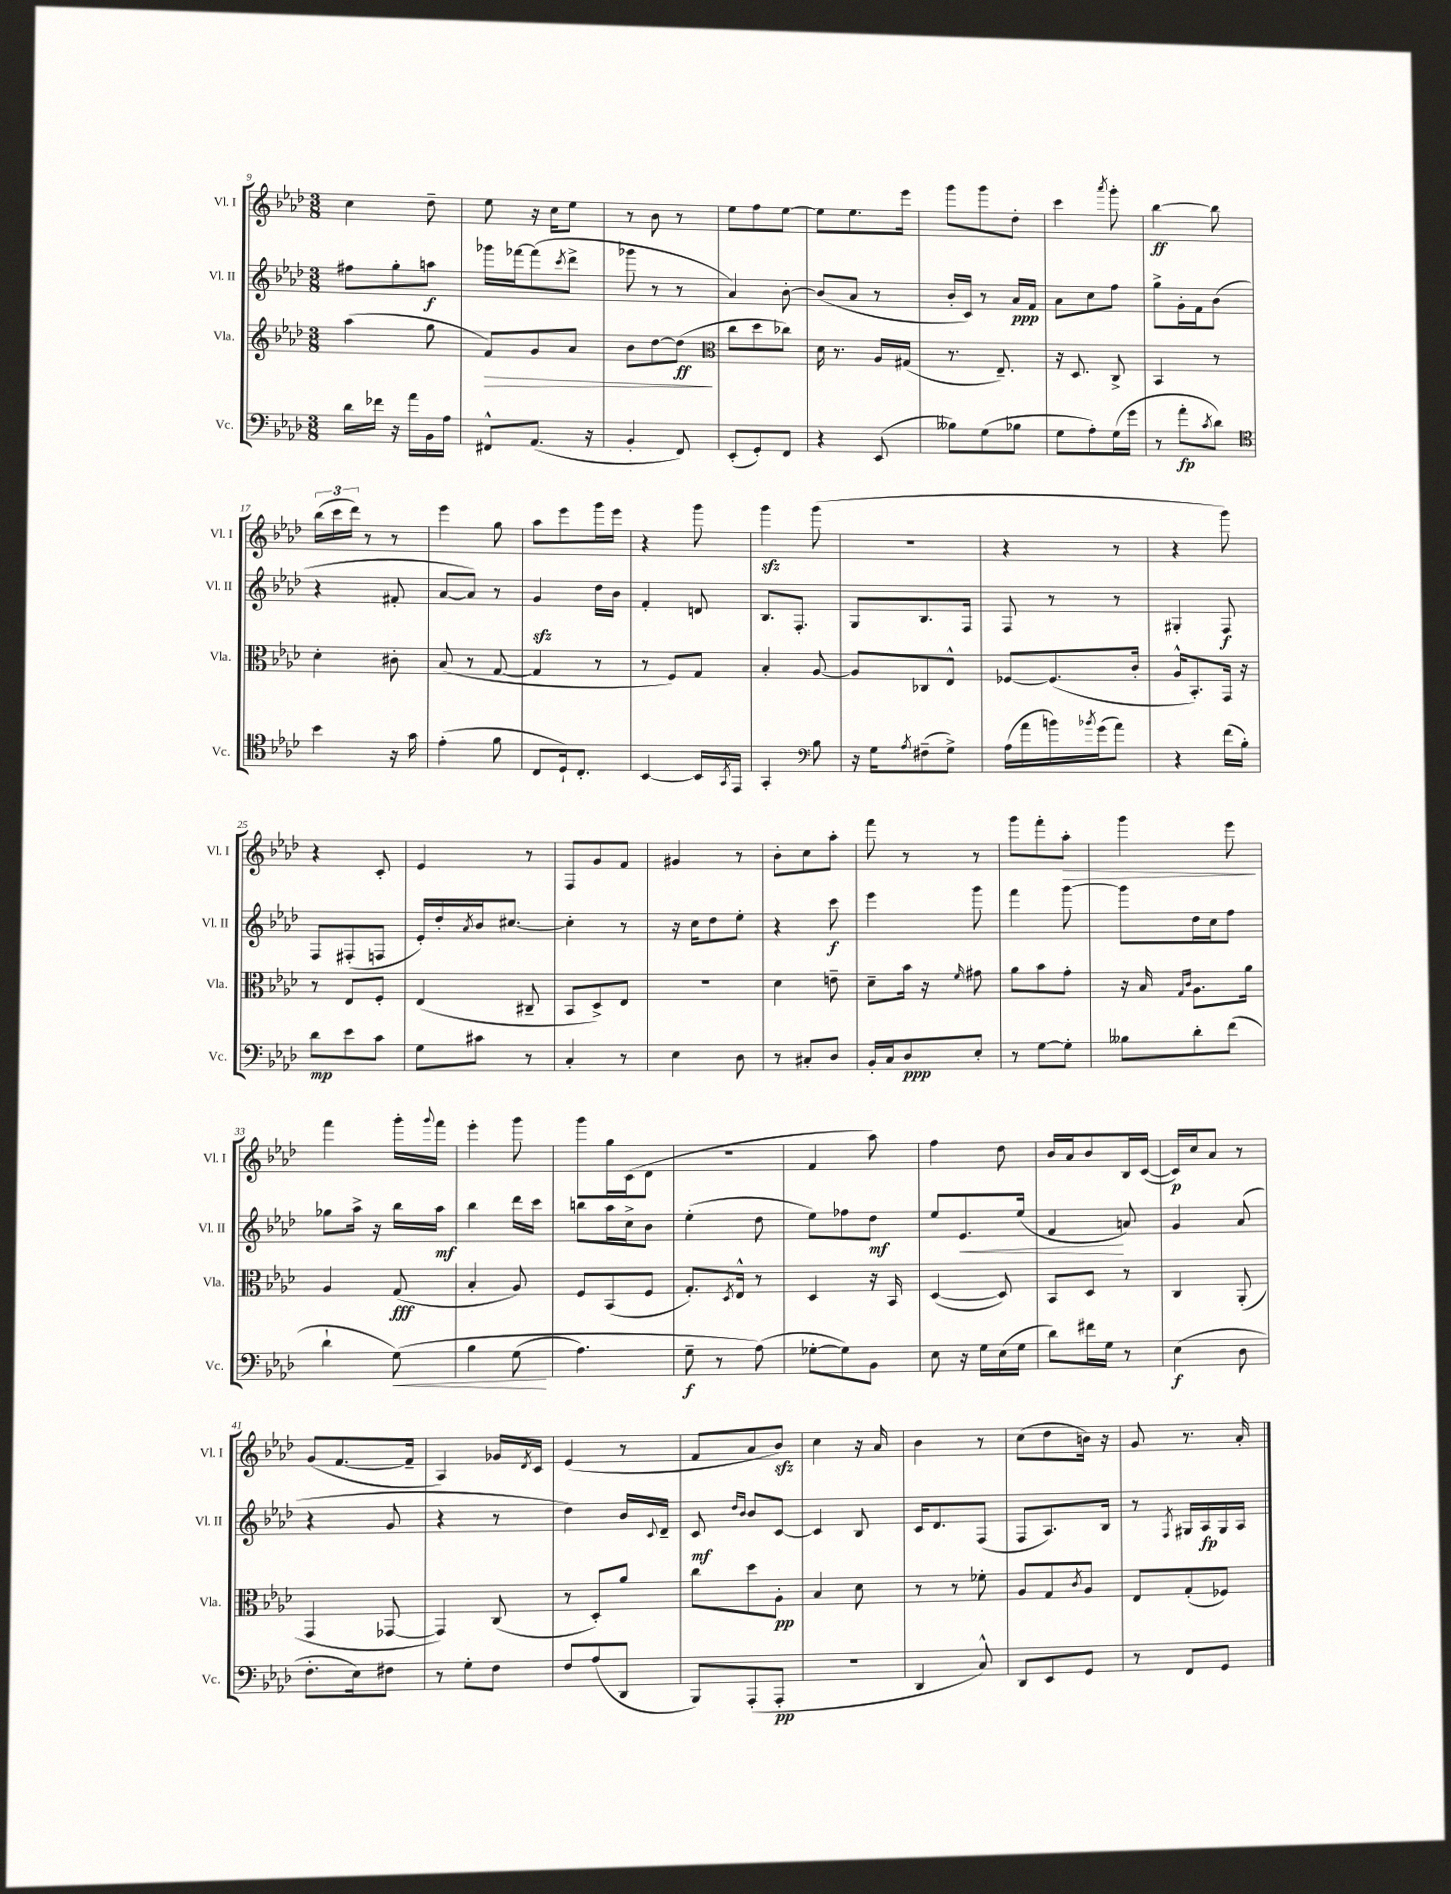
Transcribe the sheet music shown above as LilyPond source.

<<
\new StaffGroup <<
\new Staff = "s0" \with { instrumentName = "Vl. I" shortInstrumentName = "Vl. I" } {
    \clef treble \key aes \major \numericTimeSignature \time 3/8
    c''4 des''8-- |
    ees''8 r16 c''16 ees''8 |
    r8 bes'8 r8 |
    ees''8 f''8 ees''8~ |
    ees''8 ees''8. ees'''16 |
    g'''8 g'''8 des''8-. |
    c'''4 \acciaccatura { aes'''8 } g'''8-. |
    bes''4~\ff bes''8 |
    \tuplet 3/2 { bes''16( c'''16 des'''16) } r8 r8 |
    ees'''4 g''8 |
    aes''8 ees'''8 g'''16 ees'''16 |
    r4 g'''8 |
    g'''4\sfz g'''8( |
    R4. |
    r4 r8 |
    r4 g'''8) |
    r4 c'8-. |
    ees'4 r8 |
    f8 g'8 f'8 |
    gis'4 r8 |
    bes'8-. c''8 aes''8-. |
    f'''8 r8 r8 |
    g'''8 f'''8-. aes''8-.\> |
    g'''4 ees'''8\! |
    f'''4 g'''16-. \appoggiatura { g'''8 } f'''16 |
    ees'''4-. g'''8 |
    g'''8 g''16 c'16( des'8 |
    R4. |
    f'4 aes''8) |
    f''4 des''8 |
    bes'16 aes'16 bes'8 bes16 c'16~( |
    c'16\p) c''16 aes'8 r8 |
    g'8( f'8.~ f'16-- |
    aes4) ges'16 \acciaccatura { des'8 } c'16 |
    ees'4( r8 |
    f'8 aes'8 bes'8\sfz) |
    c''4 r16 aes'16 |
    bes'4 r8 |
    c''8( des''8 b'16) r16 |
    g'8 r8. aes'16-. \bar "|." |
}
\new Staff = "s1" \with { instrumentName = "Vl. II" shortInstrumentName = "Vl. II" } {
    \clef treble \key aes \major \numericTimeSignature \time 3/8
    fis''8 g''8-. a''8\f |
    ges'''16 fes'''16~ fes'''8( \acciaccatura { c'''8 } des'''8-> |
    ges'''8 r8 r8 |
    aes'4) bes'8~-. |
    bes'8( aes'8 r8 |
    bes'16-. c'16) r8 aes'16\ppp f'16 |
    aes'8 c''8 f''8 |
    g''8-> g'16-. f'16 bes'8( |
    r4 fis'8-. |
    aes'8~ aes'8) r8 |
    g'4\sfz des''16 bes'16 |
    f'4-. d'8 |
    bes8. f8.-. |
    g8 bes8. f16 |
    f8 r8 r8 |
    gis4-. f8\f |
    f8 fis8-.( f8 |
    ees'16-.) des''16-. \acciaccatura { aes'8 } bes'16 cis''8.~ |
    cis''4-. r8 |
    r16 c''16 des''8 ees''8-. |
    r4 c'''8\f |
    ees'''4 g'''8 |
    f'''4 g'''8~ |
    g'''8 des''16 c''16 f''8 |
    ges''8 aes''16-> r16 bes''16 aes''16\mf |
    bes''4 des'''16 c'''16 |
    b''8 aes''16 c''16-> bes'8 |
    ees''4-.( des''8 |
    ees''8) fes''8 des''8\mf |
    ees''8 ees'8.\< ees''16( |
    f'4\! a'8) |
    g'4 aes'8( |
    r4 g'8 |
    r4 r8 |
    des''4) bes'16 \appoggiatura { c'8 } des'16-- |
    c'8\mf \grace { des''16 bes'16 } bes'8 c'8~ |
    c'4 bes8 |
    c'16 des'8. f8( |
    f8 aes8.) bes16 |
    r8 \acciaccatura { f8 } gis16 aes16\fp gis16 aes16 \bar "|." |
}
\new Staff = "s2" \with { instrumentName = "Vla." shortInstrumentName = "Vla." } {
    \clef treble \key aes \major \numericTimeSignature \time 3/8
    aes''4( g''8 |
    f'8\>) g'8 aes'8 |
    bes'8 des''8~ des''8\ff\!( |
    \clef alto c''8 des''8 ces''8) |
    des'16 r8. aes16 gis16( |
    r8. ees8.--) |
    r16 des8. c8-> |
    bes,4 r8 |
    des'4-. cis'8-. |
    bes8( r8 g8~ |
    g4 r8 |
    r8 f8) g8 |
    bes4-. aes8~ |
    aes8 ces8 ees8-^ |
    fes8~ fes8.( c'16-. |
    aes16-^ bes,8.-.) g,16 r16 |
    r8 ees8 f8-. |
    ees4( cis8-- |
    bes,8 des8->) ees8 |
    R4. |
    des'4 e'8-- |
    des'8-- bes'16 r16 \grace { f'16 } gis'8 |
    aes'8 bes'8 g'8-. |
    r16 bes16 \grace { g16 c'16 } aes8. aes'16 |
    aes4 g8\fff( |
    bes4-. aes8) |
    f8 bes,8( f8 |
    g8.-.) \acciaccatura { des8 } ees16-^ r8 |
    des4 r16 bes,16 |
    des4~( des8) |
    bes,8 des8 r8 |
    c4 aes,8-.( |
    g,4 ges,8~ |
    ges,4) c8( |
    r8 des8-.) aes'8 |
    c''8 des''8 aes8-.\pp |
    bes4 des'8 |
    r8 r8 fes'8-. |
    aes8 g8 \acciaccatura { c'8 } aes8 |
    ees8 g8-.( fes8) \bar "|." |
}
\new Staff = "s3" \with { instrumentName = "Vc." shortInstrumentName = "Vc." } {
    \clef bass \key aes \major \numericTimeSignature \time 3/8
    des'16 fes'16 r16 aes'16 bes,16 aes16 |
    fis,8-^ aes,8.( r16 |
    bes,4-. f,8) |
    ees,8-.( g,8-.) f,8 |
    r4 ees,8( |
    beses8) g8( bes8 |
    g8 aes8-.) g16( g'16 |
    r8 aes'8-.\fp \acciaccatura { c'8 } des'8) |
    \clef tenor bes'4 r16 g'16 |
    ees'4-.( f'8 |
    c8 des16-!) c8.-. |
    bes,4~ bes,16 \acciaccatura { g,8 } ees,16 |
    g,4-. \clef bass bes8 |
    r16 g16 \acciaccatura { aes8 } fis8--( g8->) |
    aes16( aes'16 b'16) \acciaccatura { bes'8 } g'16( aes'8) |
    r4 f'16( bes16-.) |
    des'8\mp ees'8 c'8 |
    g8 cis'8 r8 |
    c4-. r8 |
    ees4 des8 |
    r8 cis8-. des8 |
    bes,16-. c16 des8\ppp ees8-. |
    r8 g8~ g8-. |
    beses8 des'8-. f'8( |
    des'4-! g8\<)\( |
    bes4 g8\!( |
    aes4.) |
    g8--\f r8 aes8(\) |
    ges8~-. ges8) bes,8 |
    ees8 r16 g16 ees16( g16 |
    des'8) fis'16 g16 r8 |
    ees4\f( des8 |
    f8.-. ees16) fis8 |
    r8 g8-. f8 |
    f8 aes8( des,8 |
    bes,,8) aes,,8-.( aes,,8-.\pp |
    R4. |
    des,4 c8-^) |
    des,8 ees,8 g,8 |
    r8 f,8 g,8 \bar "|." |
}
>>
>>
\layout { \context { \Score currentBarNumber = #9 } }
